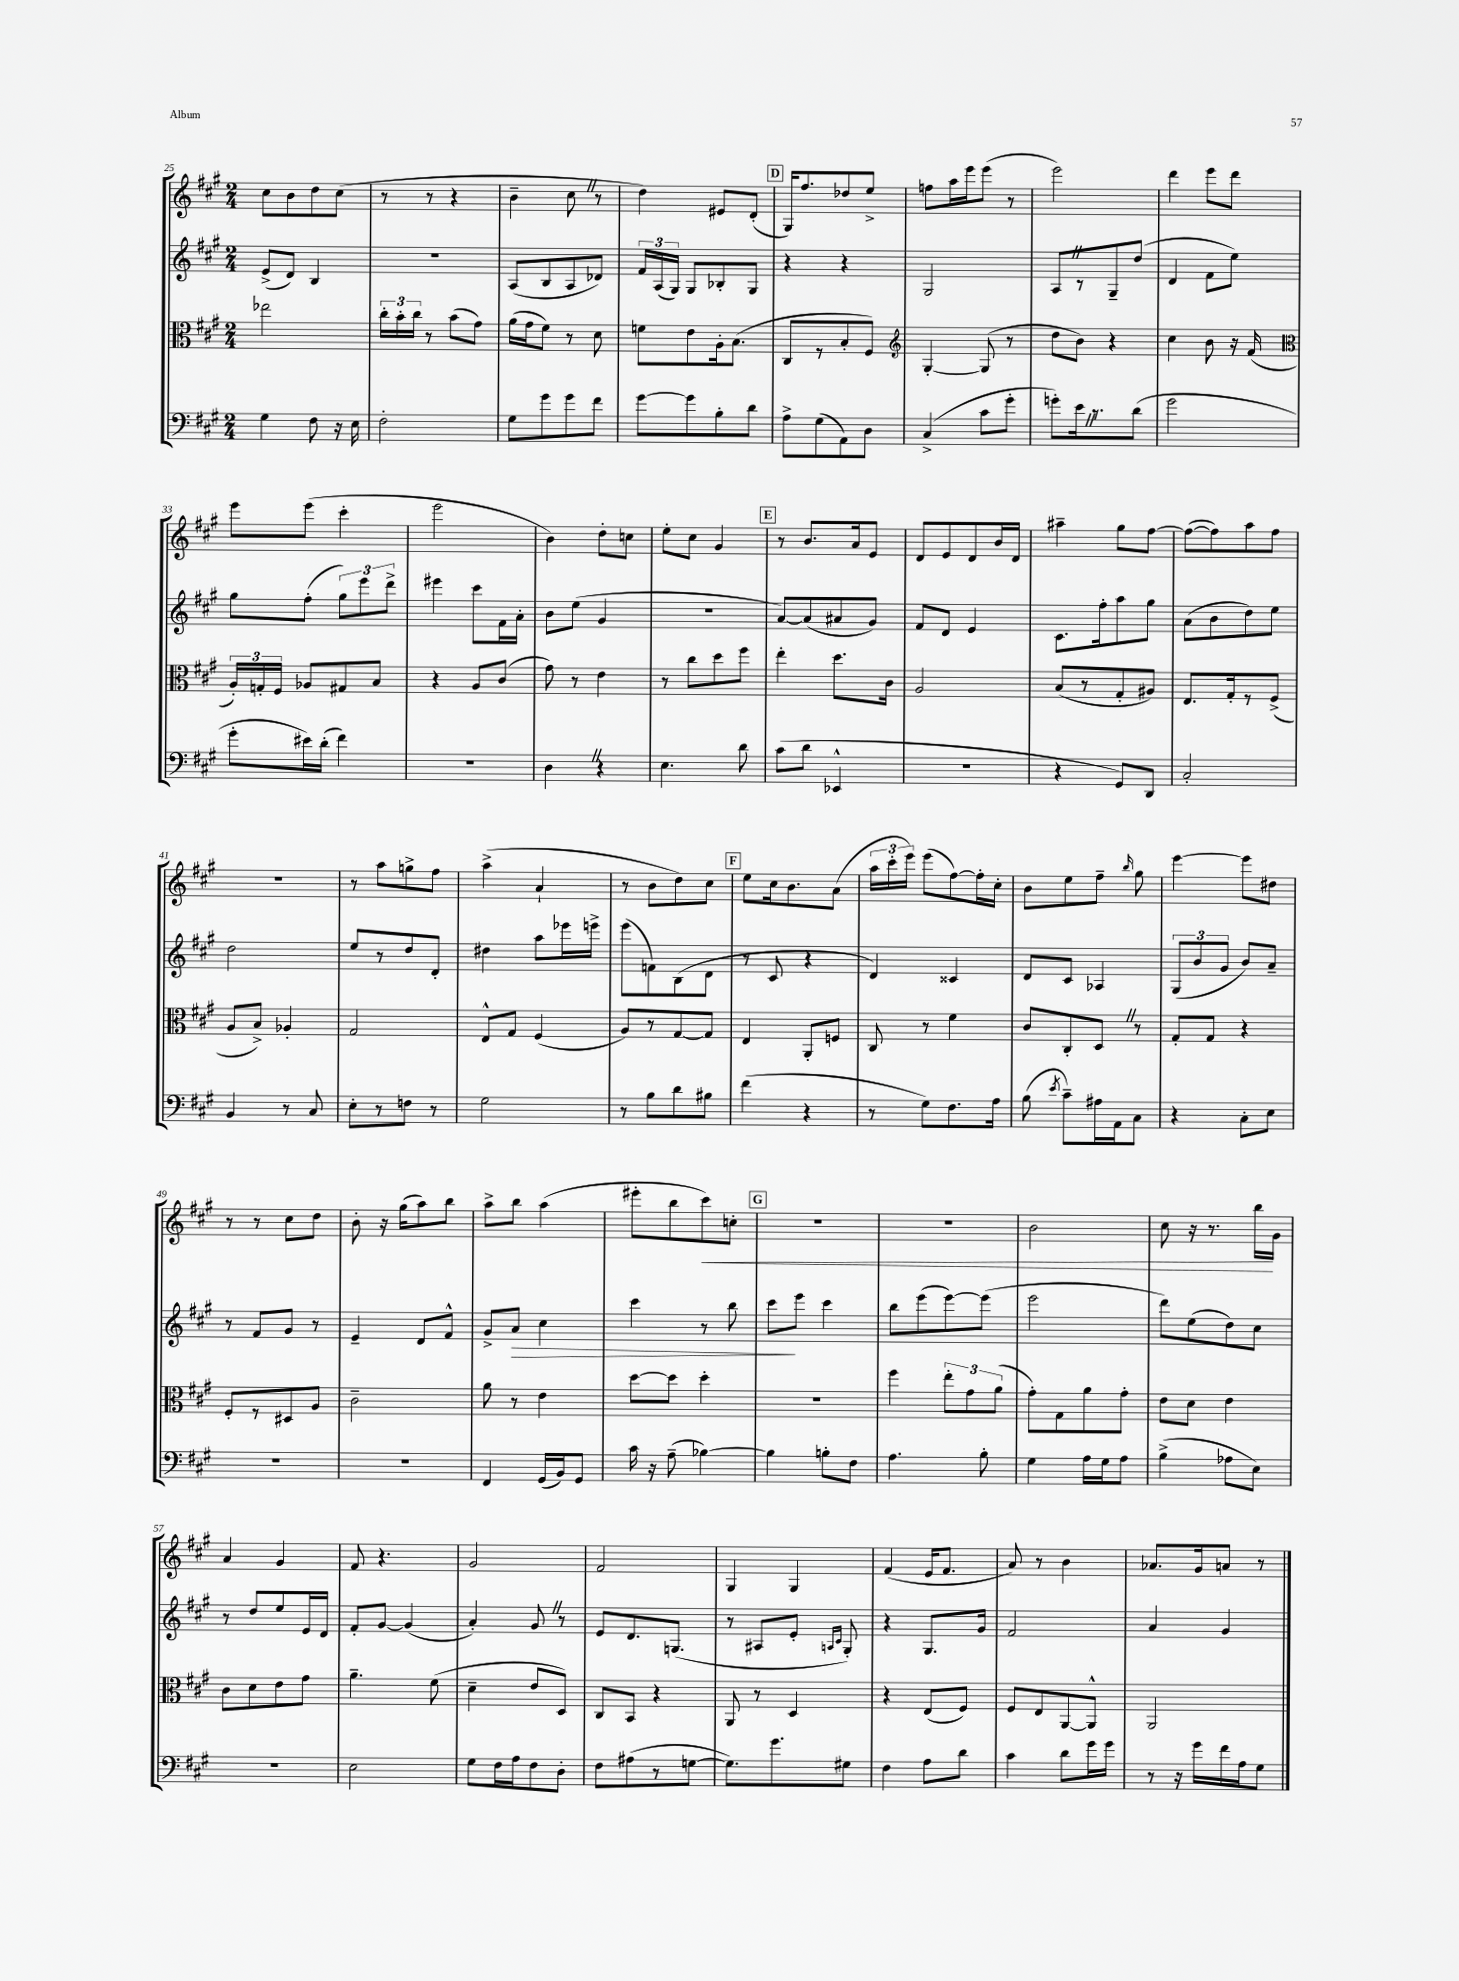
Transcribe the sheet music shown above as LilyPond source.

<<
\new StaffGroup <<
\new Staff = "s0" {
    \clef treble \key a \major \numericTimeSignature \time 2/4
    \autoBeamOff cis''8[ b'8 d''8 cis''8]( |
    r8 r8 r4 |
    b'4-- cis''8 \once \override BreathingSign.text = \markup { \musicglyph "scripts.caesura.straight" } \breathe r8 |
    d''4) eis'8[ d'8]-.( |
    \mark \markup { \box "D" } gis16[) fis''8. des''8 e''8]-> |
    f''8[ a''16 e'''16 e'''8]( r8 |
    e'''2) |
    d'''4 e'''8[ d'''8] |
    e'''8[ e'''8]( cis'''4-. |
    e'''2 |
    b'4) d''8[-. c''8] |
    e''8[-. cis''8] gis'4 |
    \mark \markup { \box "E" } r8 b'8.[ a'16 e'8] |
    d'8[ e'8 d'8 b'16 d'16] |
    ais''4-- gis''8[ fis''8]~ |
    fis''8[~( fis''8) a''8 fis''8] |
    r2 |
    r8 a''8[ g''8-> fis''8] |
    a''4->( a'4-! |
    r8 b'8[ d''8) cis''8] |
    \mark \markup { \box "F" } e''8[ cis''16 b'8. a'8]( |
    \tuplet 3/2 { a''16[ cis'''16-. e'''16]) } e'''8[( fis''8~) fis''16-. cis''16]-. |
    b'8[ e''8 fis''8]-- \grace { b''16 } gis''8 |
    e'''4~ e'''8[ dis''8] |
    r8 r8 cis''8[ d''8] |
    b'8-. r16 gis''16[( a''8) b''8] |
    a''8[-> b''8] a''4( |
    eis'''8[-. b''8 cis'''8\<) c''8]-. |
    \mark \markup { \box "G" } R2 |
    R2 |
    b'2 |
    cis''8 r16 r8. b''16[\! gis'16] |
    a'4 gis'4 |
    fis'8 r4. |
    gis'2 |
    fis'2 |
    gis4 gis4 |
    fis'4( e'16[ fis'8.] |
    a'8) r8 b'4 |
    aes'8.[ gis'16 a'8] r8 \bar "|." |
}
\new Staff = "s1" {
    \clef treble \key a \major \numericTimeSignature \time 2/4
    \autoBeamOff e'8[->( d'8]) b4 |
    R2 |
    a8[( b8 a8 des'8]) |
    \tuplet 3/2 { fis'16[ a16( gis16]) } gis8[ bes8-. gis8] |
    \mark \markup { \box "D" } r4 r4 |
    gis2 |
    a8[ \once \override BreathingSign.text = \markup { \musicglyph "scripts.caesura.straight" } \breathe r8 gis8-- d''8]( |
    d'4 fis'8[ e''8]) |
    gis''8[ fis''8]-.( \tuplet 3/2 { gis''8[) e'''8 d'''8]-> } |
    eis'''4 cis'''8[ fis'16 a'16]-. |
    b'8[ e''8]( gis'4 |
    R2 |
    \mark \markup { \box "E" } a'8[~) a'8( ais'8 gis'8]) |
    fis'8[ d'8] e'4 |
    cis'8.[ fis''16-. a''8 gis''8] |
    a'8[( b'8 d''8) e''8] |
    d''2 |
    e''8[ r8 d''8 d'8]-. |
    dis''4 a''8[ ees'''16 e'''16]-> |
    e'''8[( f'8) b8( d'8] |
    \mark \markup { \box "F" } r8 cis'8 r4 |
    d'4) cisis'4 |
    d'8[ cis'8] aes4 |
    \tuplet 3/2 { gis8[( b'8 gis'8] } b'8[) a'8]-- |
    r8 fis'8[ gis'8] r8 |
    e'4-- d'8[ fis'8]-^ |
    gis'8[-> a'8]\> cis''4 |
    cis'''4 r8 b''8 |
    \mark \markup { \box "G" } cis'''8[\! e'''8] cis'''4 |
    b''8[ e'''8( e'''8~) e'''8]( |
    e'''2 |
    d'''8[) e''8( d''8) cis''8] |
    r8 d''8[ e''8 e'16 d'16] |
    fis'8[-. gis'8]~ gis'4( |
    a'4-.) gis'8 \once \override BreathingSign.text = \markup { \musicglyph "scripts.caesura.straight" } \breathe r8 |
    e'8[ d'8. g8.]( |
    r8 ais8[ e'8]-. \grace { a16[ cis'16] } gis8-.) |
    r4 gis8.[ gis'16] |
    fis'2 |
    a'4 gis'4 \bar "|." |
}
\new Staff = "s2" {
    \clef alto \key a \major \numericTimeSignature \time 2/4
    \autoBeamOff ees''2 |
    \tuplet 3/2 { cis''16[-. b'16-. cis''16] } r8 b'8[( gis'8]) |
    a'16[( gis'16 fis'8]) r8 d'8 |
    f'8[ e'8 a16-. b8.]( |
    \mark \markup { \box "D" } cis8[ r8 b8-. fis8]) |
    \clef treble gis4~-. gis8( r8 |
    d''8[ b'8]) r4 |
    cis''4 b'8 r16 fis'16( |
    \clef alto \tuplet 3/2 { a16[-.) g16-. fis16] } aes8[ gis8 b8] |
    r4 a8[ cis'8]( |
    gis'8) r8 e'4 |
    r8 cis''8[ d''8 fis''8] |
    \mark \markup { \box "E" } e''4-. d''8.[ cis'16] |
    a2 |
    b8[( r8 gis8-. ais8]) |
    e8.[ gis16-. r8 fis8]->( |
    a8[ b8]->) aes4-. |
    gis2 |
    e8[-^ gis8] fis4( |
    a8[) r8 gis8~ gis8] |
    \mark \markup { \box "F" } e4 a,8[-. f8] |
    cis8 r8 fis'4 |
    cis'8[ cis8-. d8] \once \override BreathingSign.text = \markup { \musicglyph "scripts.caesura.straight" } \breathe r8 |
    gis8[-. gis8] r4 |
    fis8[-. r8 dis8 a8] |
    cis'2-- |
    a'8 r8 e'4 |
    d''8[~ d''8] d''4-. |
    \mark \markup { \box "G" } r2 |
    fis''4 \tuplet 3/2 { e''8[-. gis'8 a'8]( } |
    gis'8[-.) gis8 a'8 gis'8]-. |
    e'8[ d'8] e'4 |
    cis'8[ d'8 e'8 gis'8] |
    a'4.-- fis'8( |
    d'4-- e'8[ d8]) |
    cis8[ b,8] r4 |
    a,8 r8 d4 |
    r4 e8[( fis8]) |
    fis8[ e8 a,8~ a,8]-^ |
    a,2 \bar "|." |
}
\new Staff = "s3" {
    \clef bass \key a \major \numericTimeSignature \time 2/4
    \autoBeamOff gis4 fis8 r16 e16 |
    fis2-. |
    gis8[ gis'8 gis'8 fis'8] |
    gis'8[~ gis'8 b8-. d'8] |
    \mark \markup { \box "D" } a8[-> gis8( a,8) d8] |
    cis4->( cis'8[ gis'8]-. |
    g'8[-.) e'16 \once \override BreathingSign.text = \markup { \musicglyph "scripts.caesura.straight" } \breathe r8. d'8]( |
    gis'2 |
    gis'8[-. eis'16) d'16]-.( fis'4) |
    r2 |
    d4 \once \override BreathingSign.text = \markup { \musicglyph "scripts.caesura.straight" } \breathe r4 |
    e4. d'8 |
    \mark \markup { \box "E" } cis'8[( d'8] ees,4-^ |
    r2 |
    r4 gis,8[) d,8] |
    cis2-. |
    b,4 r8 cis8 |
    e8[-. r8 f8] r8 |
    gis2 |
    r8 b8[ d'8 bis8] |
    \mark \markup { \box "F" } fis'4( r4 |
    r8 gis8[) fis8. a16] |
    b8( \acciaccatura { e'8 } cis'8[--) ais16 a,16 cis8] |
    r4 cis8[-. e8] |
    R2 |
    R2 |
    fis,4 gis,16[( b,16) gis,8] |
    cis'16 r16 a8--( bes4~) |
    \mark \markup { \box "G" } bes4 b8[-. fis8] |
    a4. b8-. |
    gis4 a16[ gis16 a8] |
    b4->( aes8[ e8]) |
    R2 |
    e2 |
    gis8[ fis16 a16 fis8 d8]-. |
    fis8[ ais8( r8 g8]~ |
    g8.[) gis'8. gis8] |
    fis4 a8[ d'8] |
    cis'4 d'8[ gis'16 gis'16] |
    r8 r16 gis'16[ fis'16 a16 gis8] \bar "|." |
}
>>
>>
\layout { \context { \Score currentBarNumber = #25 } }
